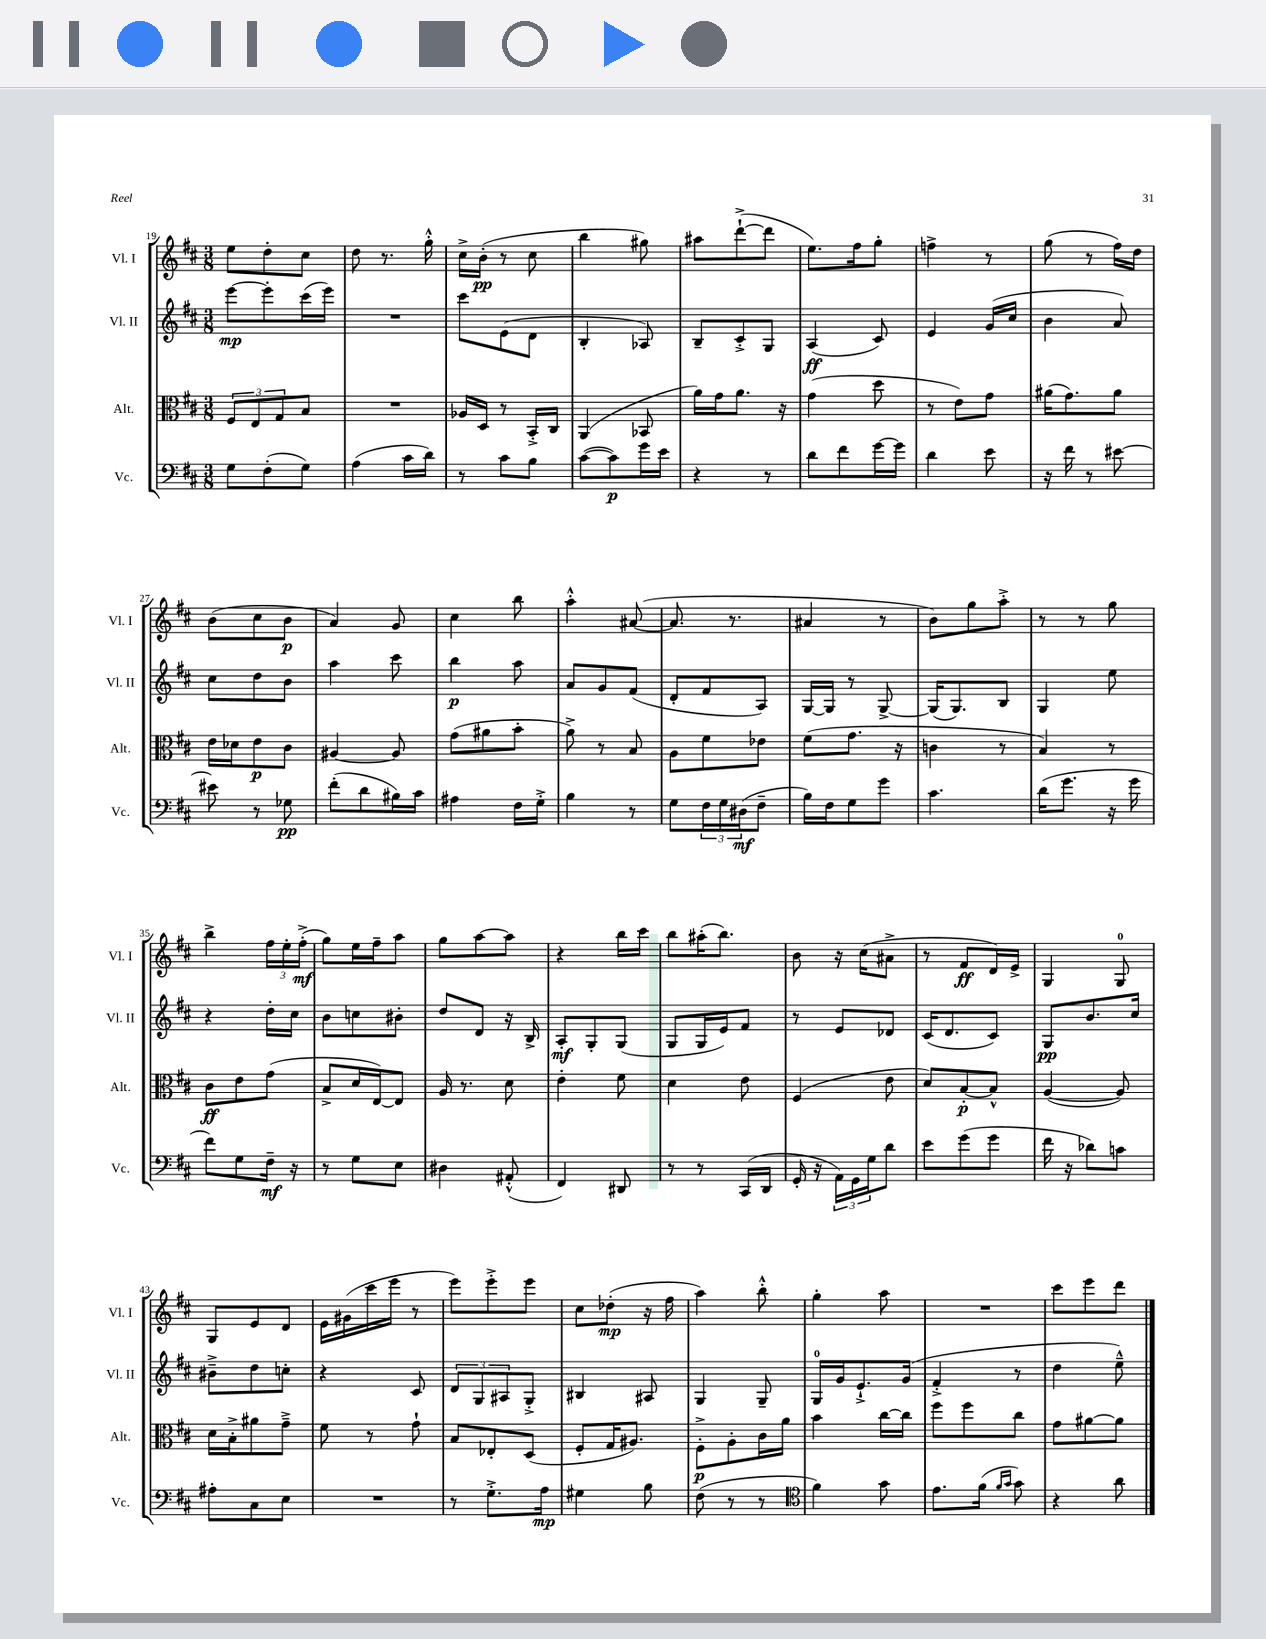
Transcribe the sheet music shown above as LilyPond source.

<<
\new StaffGroup <<
\new Staff = "s0" \with { instrumentName = "Vl. I" shortInstrumentName = "Vl. I" } {
    \clef treble \key d \major \numericTimeSignature \time 3/8
    e''8 d''8-. cis''8 |
    d''8 r8. g''16-.-^ |
    cis''16-> b'16-.\pp( r8 cis''8 |
    b''4 gis''8) |
    ais''8 d'''8~-!->( d'''8 |
    e''8.) fis''16 g''8-. |
    f''4-> r8 |
    g''8( r8 fis''16) d''16 |
    b'8( cis''8 b'8\p |
    a'4) g'8 |
    cis''4 b''8 |
    a''4-.-^ ais'8~( |
    ais'8. r8. |
    ais'4 r8 |
    b'8) g''8 a''8-.-> |
    r8 r8 g''8 |
    b''4-> \tuplet 3/2 { fis''16 e''16-. fis''16-.->\mf( } |
    g''8) e''16 fis''16-- a''8 |
    g''8 a''8~ a''8 |
    r4 b''16 cis'''16 |
    b''8 ais''16-.( b''8.) |
    b'8 r16 cis''16( ais'8-> |
    r8 fis'8\ff d'16) e'16-> |
    g4 g8-0 |
    g8 e'8 d'8 |
    e'16 gis'16( cis'''16 e'''16 r8 |
    e'''8) e'''8-.-> e'''8 |
    cis''8 des''8-.\mp( r16 fis''16 |
    a''4) b''8-.-^ |
    g''4-. a''8 |
    R4. |
    cis'''8 e'''8 d'''8 \bar "|." |
}
\new Staff = "s1" \with { instrumentName = "Vl. II" shortInstrumentName = "Vl. II" } {
    \clef treble \key d \major \numericTimeSignature \time 3/8
    e'''8~\mp e'''8-. cis'''16( e'''16) |
    R4. |
    cis'''8 e'8( d'8 |
    b4-. aes8) |
    b8-- cis'8-.-> g8 |
    a4\ff( cis'8) |
    e'4 g'16( cis''16 |
    b'4 a'8) |
    cis''8 d''8 b'8 |
    a''4 cis'''8 |
    b''4\p a''8 |
    a'8 g'8 fis'8( |
    d'8-. fis'8 a8) |
    g16~ g16 r8 g8~-> |
    g16( g8.) b8 |
    g4 e''8 |
    r4 d''16-. cis''16 |
    b'8 c''8 bis'8-. |
    d''8 d'8 r16 b16-> |
    a8-.\mf g8-. g8( |
    g8 g16 e'16) fis'8 |
    r8 e'8 des'8 |
    cis'16( d'8. cis'8) |
    g8\pp b'8. cis''16 |
    bis'8---> d''8 c''8-. |
    r4 cis'8 |
    \tuplet 3/2 { d'8 g8 ais8 } g8-.-> |
    bis4 ais8 |
    g4 g8-- |
    g16-0 g'16 e'8.-!-> g'16( |
    fis'4-.-> r8 |
    d''4 e''8---^) \bar "|." |
}
\new Staff = "s2" \with { instrumentName = "Alt." shortInstrumentName = "Alt." } {
    \clef alto \key d \major \numericTimeSignature \time 3/8
    \tuplet 3/2 { fis8 e8 g8 } b8 |
    R4. |
    aes16 d16 r8 b,16-.-> cis16 |
    a,4( bes,8 |
    a'16) g'16 a'8. r16 |
    g'4( d''8 |
    r8 e'8) g'8 |
    ais'16( g'8.) ais'8 |
    e'16 des'16 e'8\p cis'8 |
    ais4~ ais8 |
    g'8( ais'8 b'8-. |
    a'8->) r8 b8 |
    a8 fis'8 ees'8 |
    fis'8( g'8. r16 |
    c'4 r8 |
    b4) r8 |
    cis'8\ff e'8 g'8( |
    b8-> d'16 e16~) e8 |
    a16 r8. d'8 |
    e'4-. fis'8 |
    d'4 e'8 |
    fis4( e'8 |
    d'8) b8~-.\p b8-^ |
    a4~( a8) |
    d'16 b16-.-> ais'8 g'8---> |
    fis'8 r8 g'8-! |
    b8 ees8-. d8( |
    fis8-. g16 ais8.) |
    fis8-.->\p a8-. cis'16 a'16 |
    b'4 cis''16~ cis''16 |
    fis''8 fis''8 cis''8 |
    g'8 ais'8~ ais'8 \bar "|." |
}
\new Staff = "s3" \with { instrumentName = "Vc." shortInstrumentName = "Vc." } {
    \clef bass \key d \major \numericTimeSignature \time 3/8
    g8 fis8-.( g8) |
    a4( cis'16 d'16) |
    r8 cis'8 b8 |
    cis'8~( cis'8\p) g'16 e'16 |
    r4 r8 |
    d'8 fis'8 g'16~ g'16 |
    d'4 e'8 |
    r16 fis'16 r8 eis'8~ |
    eis'8 r8 ges8\pp |
    fis'8-.( d'8 bis16) cis'16 |
    ais4 fis16 g16-.-> |
    b4 r8 |
    g8 \tuplet 3/2 { fis16 g16 dis16\mf( } fis8-- |
    b16) fis16 g8 g'8 |
    cis'4. |
    d'16( g'8. r16 g'16 |
    fis'8) g8 fis16--\mf r16 |
    r8 g8 e8 |
    dis4 ais,8-.-^( |
    fis,4) dis,8 |
    r8 r8 cis,16( d,16 |
    g,16-. r16 \tuplet 3/2 { a,16) g,16 g16 } d'8 |
    e'8 g'8( g'8 |
    fis'16 r16 des'8) c'8 |
    ais8-. cis8 e8 |
    R4. |
    r8 g8.-.-> a16\mp |
    gis4 b8 |
    fis8( r8 r8 |
    \clef tenor fis'4) g'8 |
    e'8. fis'16( \grace { fis'16 g'16 } g'8) |
    r4 a'8 \bar "|." |
}
>>
>>
\layout { \context { \Score currentBarNumber = #19 } }
